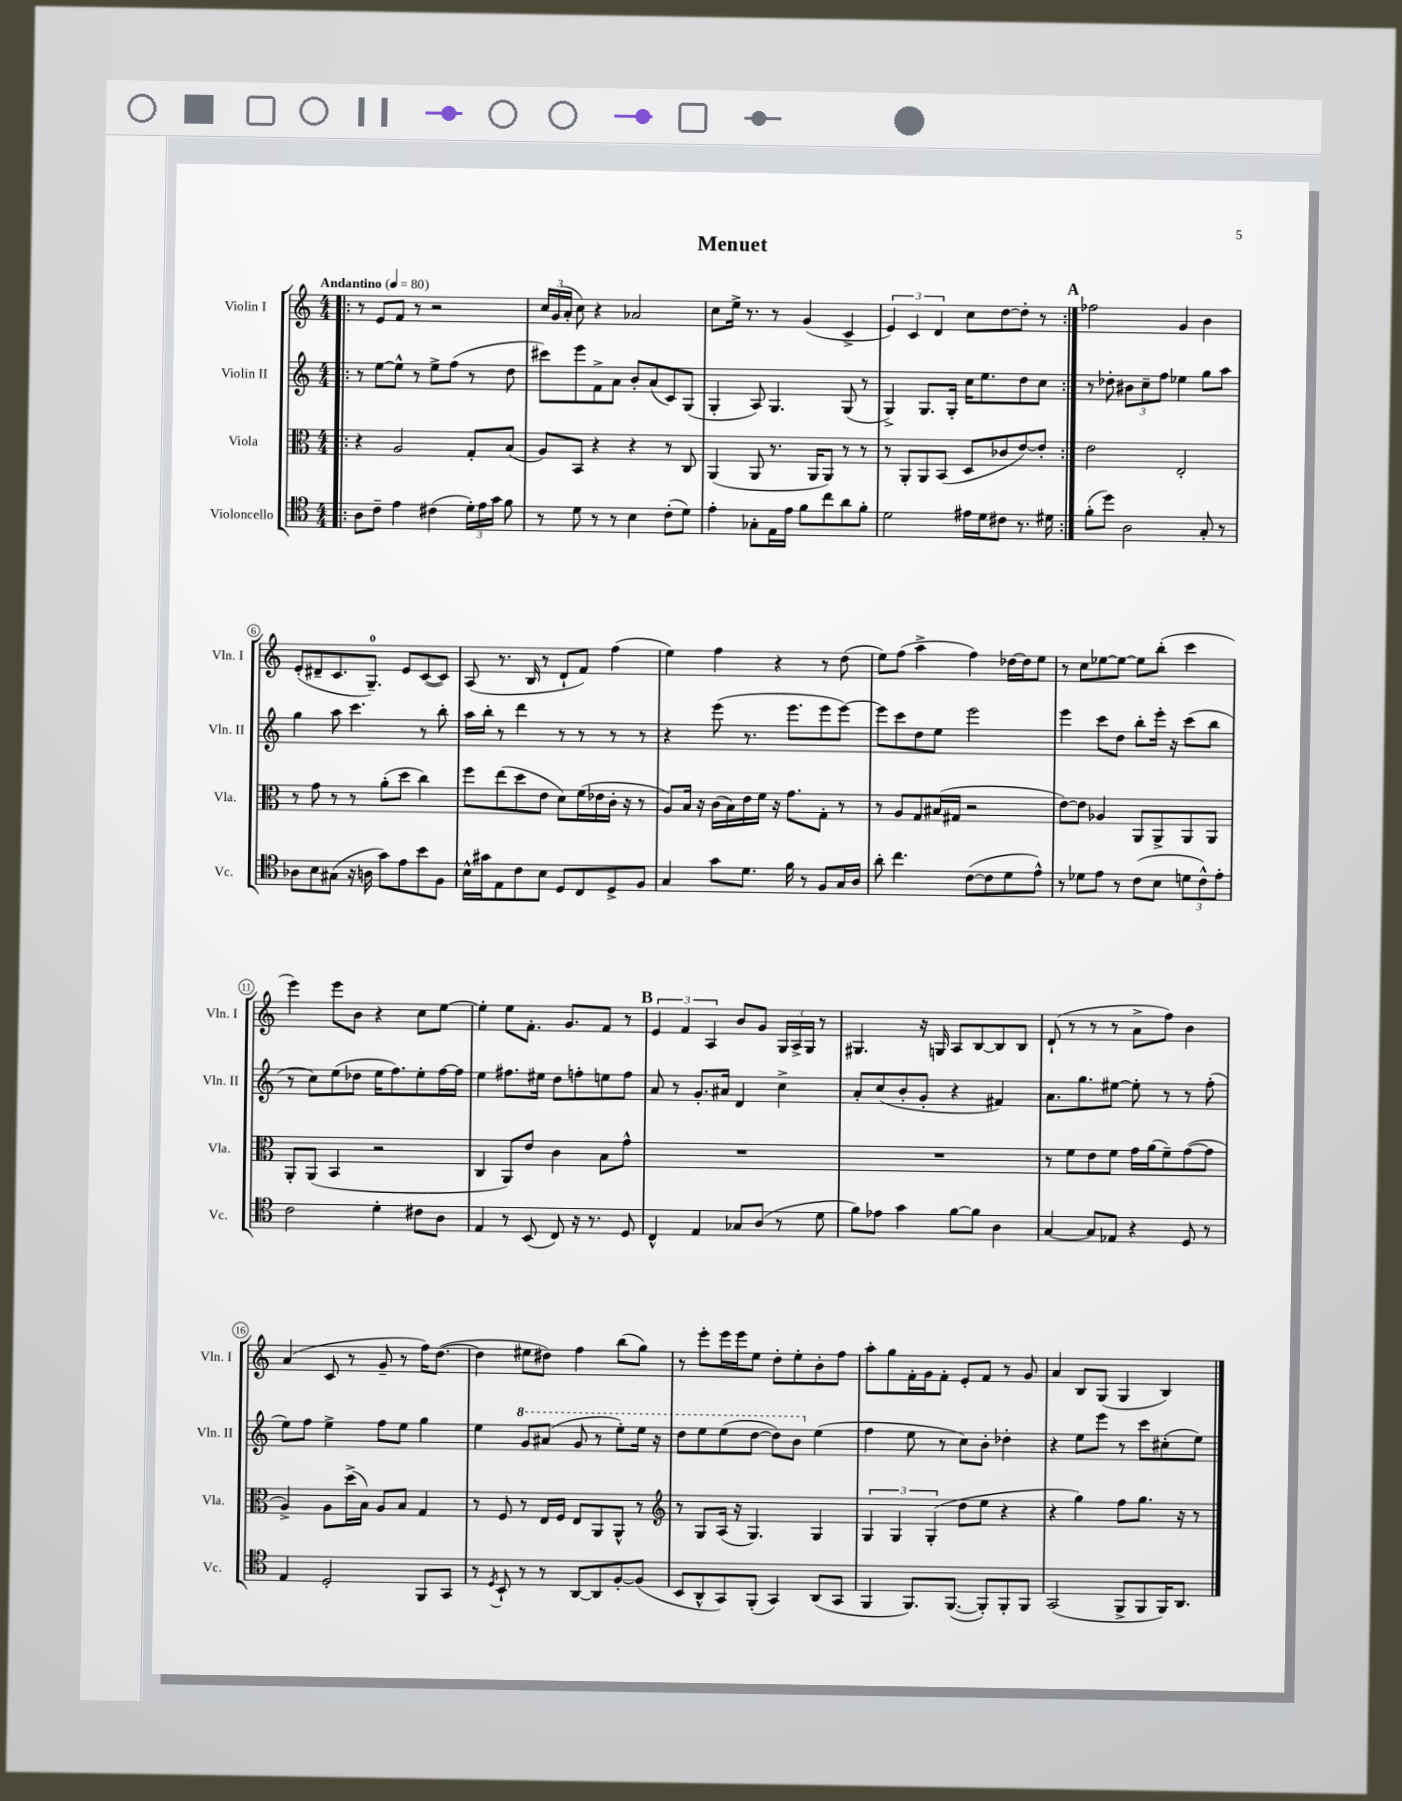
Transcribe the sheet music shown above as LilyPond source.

\header { title = "Menuet" }
<<
\new StaffGroup <<
\new Staff = "s0" \with { instrumentName = "Violin I" shortInstrumentName = "Vln. I" } {
    \clef treble \key c \major \numericTimeSignature \time 4/4 \tempo "Andantino" 4 = 80
    \autoBeamOff \repeat volta 2 { \bar ".|:" r8 e'8[ f'8] r8 r2 |
    \tuplet 3/2 { c''16[ g'16( a'16]-. } c''8) r4 aes'2 |
    c''8[ e''16]-> r8. r8 g'4( c'4-> |
    \tuplet 3/2 { e'4) c'4 d'4 } c''8[ d''8~ d''8]-. r8 | }
    \mark \markup { \bold "A" } fes''2 g'4 b'4 |
    e'8[-.( dis'8-- c'8. g8.]-0--) e'8[ c'8~( c'8]) |
    a8( r8. b16 r8 d'8[-! f'8]) f''4( |
    e''4) f''4 r4 r8 d''8( |
    e''8[) f''8]( a''4-> f''4) des''16[~ des''16 e''8] |
    r8 c''8[ ees''8~ ees''8]~ ees''8[ b''8]-.( c'''4 |
    e'''4) e'''8[ b'8] r4 c''8[ e''8]~ |
    e''4-. e''8[ f'8.]-. g'8.[ f'8] r8 |
    \mark \markup { \bold "B" } \tuplet 3/2 { e'4 f'4 a4 } b'8[ g'8] \tuplet 3/2 { g16[ a16-> g16] } r8 |
    gis4. r16 g16 a8[ b8~ b8 b8] |
    d'8-!( r8 r8 r8 a'8[-> f''8]) b'4 |
    a'4( c'8 r8 g'8-- r8 f''16[) d''8.]~( |
    d''4 eis''8[ dis''8]) f''4 b''8[( g''8]) |
    r8 e'''8[-. e'''16 e'''16 e''8] d''8[-. e''8-. b'8-. f''8] |
    a''8[-. g''8 f'16-. g'16 f'8]-. e'8[-. f'8] r8 g'8 |
    a'4 b8[ g8]( g4 b4) \bar "|." |
}
\new Staff = "s1" \with { instrumentName = "Violin II" shortInstrumentName = "Vln. II" } {
    \clef treble \key c \major \numericTimeSignature \time 4/4
    \autoBeamOff \repeat volta 2 { \bar ".|:" r8 e''8[~ e''8]-^ r8 e''8[-> f''8]( r8 d''8 |
    cis'''8[) e'''8 f'8-> a'8] b'8[-. a'8( c'8) g8]( |
    g4-. a8) g4. g8( r8 |
    g4->) g8.[ g16]-. c''16[ e''8. d''8 c''8] | }
    \mark \markup { \bold "A" } r8 des''8-. \tuplet 3/2 { bis'8[ c''8-- f''8] } ees''4 g''8[ a''8] |
    g''4 a''8 c'''4. r8 b''8-. |
    a''16[ b''16]-. r8 d'''4 r8 r8 r8 r8 |
    r4 e'''8( r8. e'''8.[ e'''8 e'''8]~) |
    e'''8[ c'''8 d''8 e''8] e'''2 |
    e'''4 c'''8[ d''8] b''8[-. e'''16]-. r16 c'''8[( b''8] |
    r8 c''8[) e''8( des''8] e''16[ f''8.) e''8-. f''16~ f''16] |
    e''4 fis''8.[ eis''16] d''8[ f''8-. e''8 f''8] |
    \mark \markup { \bold "B" } a'8 r8 g'8.[-. ais'16] d'4 c''4-> |
    a'8[-. c''8( b'8-. g'8]-. r4 fis'4) |
    a'8.[ g''8. eis''8]~ eis''8-. r8 r8 f''8-.( |
    e''8[) f''8] e''4-> f''8[ e''8] g''4 |
    e''4 \ottava #1 g''8[ ais''8]( g''8 r8 e'''8[-.) e'''16] r16 |
    d'''8[ e'''8 e'''8( d'''8]~ d'''8[) b''8] \ottava #0 e''4( |
    f''4 e''8 r8 c''8[) b'8]-. des''4-. |
    r4 e''8[ e'''8] r8 c'''8[ cis''8-.( e''8]) \bar "|." |
}
\new Staff = "s2" \with { instrumentName = "Viola" shortInstrumentName = "Vla." } {
    \clef alto \key c \major \numericTimeSignature \time 4/4
    \autoBeamOff \repeat volta 2 { \bar ".|:" r4 a2 g8[-. b8]( |
    a8[) b,8] r4 r4 r8 c8 |
    a,4( a,8 r8. a,16[ a,8]) r8 r8 |
    r8 a,8[-. a,8 b,8]( d8[ ces'8 e'8~) e'8]-. | }
    \mark \markup { \bold "A" } e'2 e2-. |
    r8 g'8 r8 r8 a'8[-.( d''8] c''4) |
    f''8[ e''8( d''8 e'8] d'8[) f'16( ees'16 c'16]-. r16 r8 |
    a8[) b16] r16 c'16[( b16) e'16 f'16] r16 g'8.[ g8]-. r8 |
    r8 a8[ g8 bis16( gis16] r2 |
    e'8[~) e'8] aes4 a,8[ a,8-> a,8 a,8] |
    a,8[-. a,8]( b,4 r2 |
    c4 a,8[) e'8] c'4 b8[ g'8]-^ |
    \mark \markup { \bold "B" } R1 |
    R1 |
    r8 f'8[ e'8 f'8] g'16[ a'16( f'8--) g'8~( g'8] |
    a4->) a8[ d''16->( b16]) a8[ b8] g4 |
    r8 f8 r8 e16[ f16] e8[ a,8 a,8]-^ r8 |
    \clef treble r8 g8[ a16]( r16 g4.) g4 |
    \tuplet 3/2 { g4 g4 g4-.( } d''8[ e''8] r4 |
    r4 g''4) f''8[ g''8.] r16 r8 \bar "|." |
}
\new Staff = "s3" \with { instrumentName = "Violoncello" shortInstrumentName = "Vc." } {
    \clef tenor \key c \major \numericTimeSignature \time 4/4
    \autoBeamOff \repeat volta 2 { \bar ".|:" a8[ c'8]-- e'4 cis'4( \tuplet 3/2 { d'16[-.) e'16 g'16] } f'8 |
    r8 d'8 r8 r8 b4 c'8[-.( d'8]) |
    e'4-. ges8[-. e16 e'16] f'8[ c''8 a'8 f'8]-. |
    d'2 eis'16[ d'16 cis'8] r8. dis'16 | }
    \mark \markup { \bold "A" } f'8[-.( d''8]) a2 g8-. r8 |
    aes8[ b8 gis8]( r16 a16 g'8[) e'8 b'8 f8] |
    b16[-^ gis'16 e8 c'8 b8] d8[ c8 d8-> f8] |
    g4 g'8[ d'8.] f'16 r8 f8[ g16 a16] |
    a'8-. c''4. c'8[~( c'8 d'8 e'8]-^) |
    r8 des'8[ e'8] r8 c'8[( b8] \tuplet 3/2 { d'8[ c'8-^) e'8]-. } |
    c'2 d'4-. cis'8[ a8] |
    e4 r8 b,8( c8) r16 r8. d8 |
    \mark \markup { \bold "B" } c4-^ e4 ges8[ a8]( r8 d'8 |
    f'8[) ees'8] g'4 f'8[~ f'8] a4 |
    g4~ g8[ ees8] r4 d8 r8 |
    e4 d2-. f,8[ g,8] |
    r8 \acciaccatura { d8 } b,8-! r8 r8 a,8[~ a,8 f8~-. f8]( |
    b,8[ a,8-^ g,8) f,8]-.( g,4) a,8[( g,8] |
    f,4 f,8.[) f,8.]~( f,8[-.) f,8-. f,8] |
    g,2( f,8[-> f,8 f,16) a,8.] \bar "|." |
}
>>
>>
\layout { \context { \Score \override BarNumber.stencil = #(make-stencil-circler 0.1 0.3 ly:text-interface::print) } }
